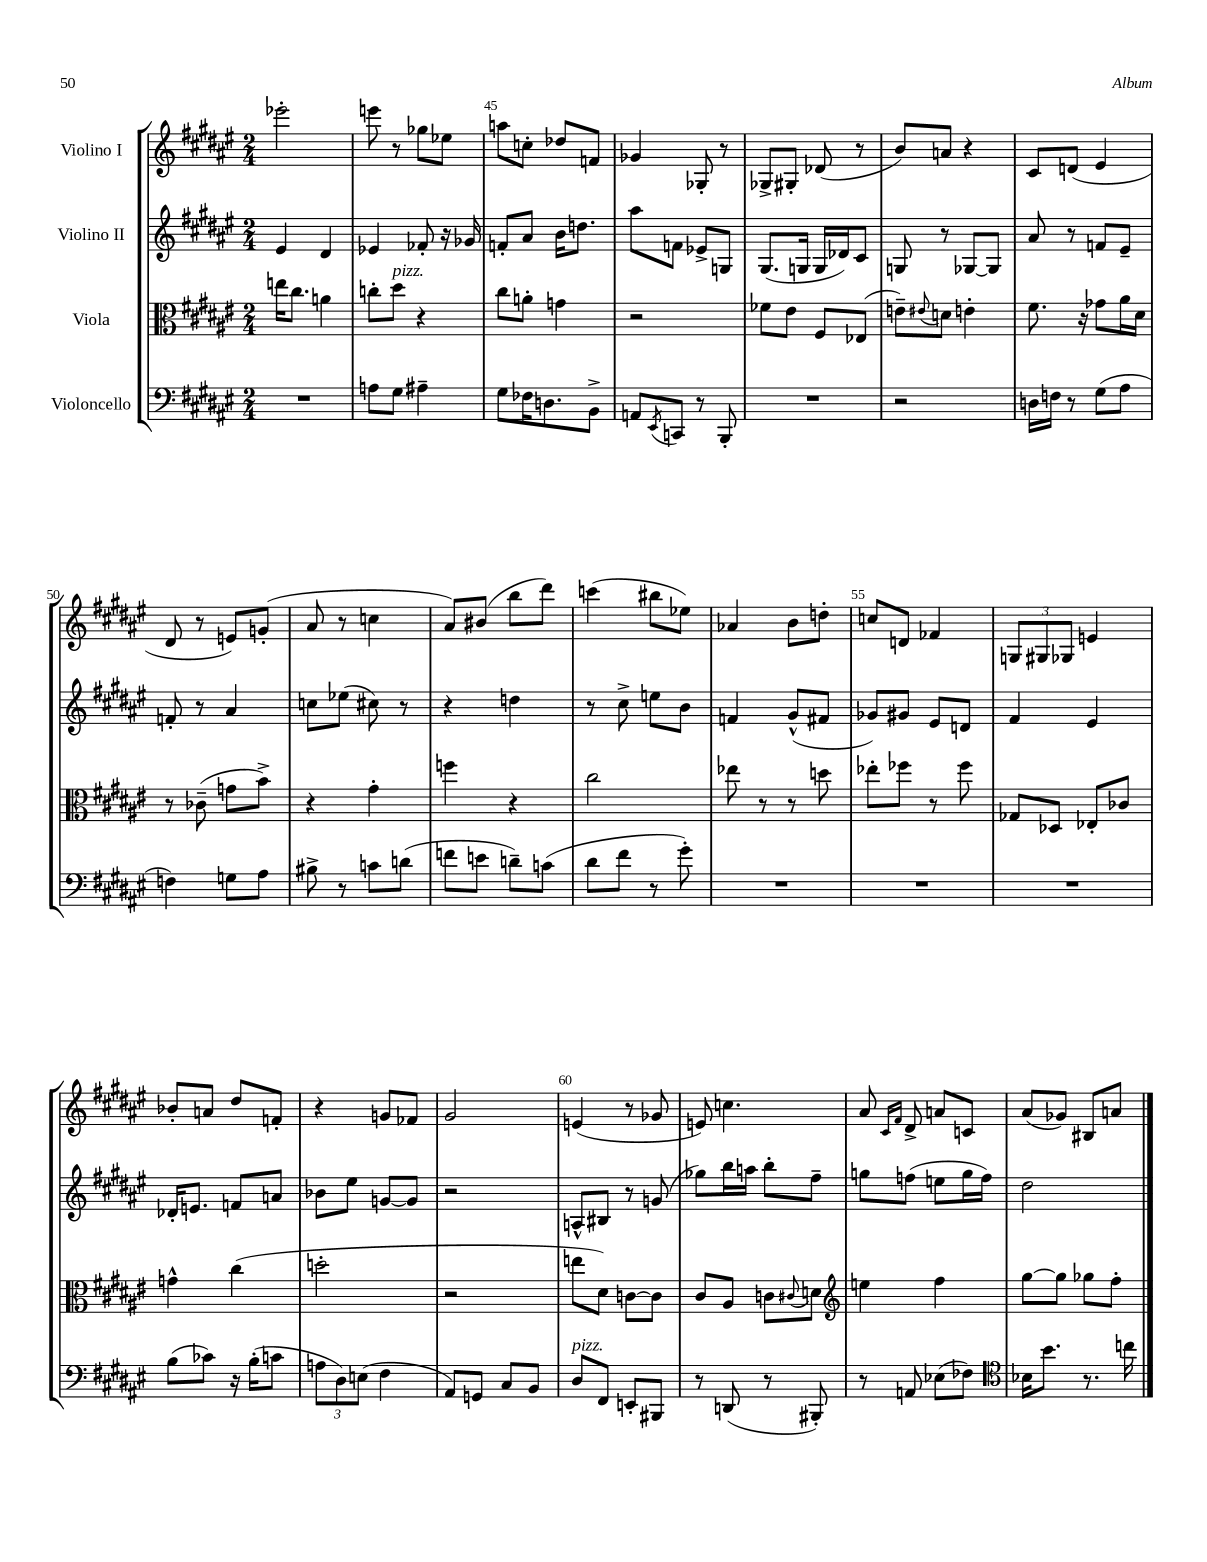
<<
\new StaffGroup <<
\new Staff = "s0" \with { instrumentName = "Violino I" } {
    \clef treble \key fis \major \numericTimeSignature \time 2/4
    ees'''2-. |
    e'''8 r8 ges''8 ees''8 |
    a''8 c''8-. des''8 f'8 |
    ges'4 ges8-. r8 |
    ges8-> gis8-. des'8( r8 |
    b'8) a'8 r4 |
    cis'8 d'8( eis'4 |
    dis'8 r8 e'8) g'8-.( |
    ais'8 r8 c''4 |
    ais'8) bis'8( b''8 dis'''8) |
    c'''4( bis''8 ees''8) |
    aes'4 b'8 d''8-. |
    c''8 d'8 fes'4 |
    \tuplet 3/2 { g8 gis8 ges8 } e'4 |
    bes'8-. a'8 dis''8 f'8-. |
    r4 g'8 fes'8 |
    gis'2 |
    e'4( r8 ges'8 |
    e'8) c''4. |
    ais'8 \grace { cis'16 fis'16 } dis'8-> a'8 c'8 |
    ais'8( ges'8) bis8 a'8 \bar "|." |
}
\new Staff = "s1" \with { instrumentName = "Violino II" } {
    \clef treble \key fis \major \numericTimeSignature \time 2/4
    eis'4 dis'4 |
    ees'4 fes'8-. r16 ges'16 |
    f'8-. ais'8 b'16 d''8. |
    ais''8 f'8 ees'8-> g8 |
    gis8.( g16 g16 des'16) cis'8 |
    g8 r8 ges8~ ges8 |
    ais'8 r8 f'8 eis'8-- |
    f'8-. r8 ais'4 |
    c''8 ees''8( cis''8) r8 |
    r4 d''4 |
    r8 cis''8-> e''8 b'8 |
    f'4 gis'8-^( fis'8 |
    ges'8) gis'8 eis'8 d'8 |
    fis'4 eis'4 |
    des'16-. e'8. f'8 a'8 |
    bes'8 eis''8 g'8~ g'8 |
    r2 |
    a8-^ bis8 r8 g'8( |
    ges''8) b''16 a''16 b''8-. fis''8-- |
    g''8 f''8( e''8 g''16 f''16) |
    dis''2 \bar "|." |
}
\new Staff = "s2" \with { instrumentName = "Viola" } {
    \clef alto \key fis \major \numericTimeSignature \time 2/4
    e''16 cis''8. a'4 |
    c''8-. dis''8^\markup { \italic "pizz." } r4 |
    cis''8 a'8-. g'4 |
    r2 |
    fes'8 eis'8 fis8 ees8( |
    e'8--) \appoggiatura { eis'8 } d'8 e'4-. |
    fis'8. r16 ges'8 ais'16 dis'16 |
    r8 ces'8--( g'8 b'8->) |
    r4 gis'4-. |
    f''4 r4 |
    cis''2 |
    ees''8 r8 r8 d''8 |
    ees''8-. fes''8 r8 fes''8 |
    ges8 des8 ees8-. ces'8 |
    g'4-^ cis''4( |
    d''2-. |
    r2 |
    e''8 dis'8) c'8~ c'8 |
    cis'8 ais8 c'8 \appoggiatura { cis'8 } d'8 |
    \clef treble e''4 fis''4 |
    gis''8~ gis''8 ges''8 fis''8-. \bar "|." |
}
\new Staff = "s3" \with { instrumentName = "Violoncello" } {
    \clef bass \key fis \major \numericTimeSignature \time 2/4
    R2 |
    a8 gis8 ais4-- |
    gis8 fes16 d8. b,8-> |
    a,8 \acciaccatura { eis,8 } c,8 r8 b,,8-. |
    R2 |
    r2 |
    d16 f16 r8 gis8( ais8 |
    f4) g8 ais8 |
    bis8-> r8 c'8 d'8( |
    f'8 e'8 d'8--) c'8( |
    dis'8 fis'8 r8 gis'8-.) |
    R2 |
    R2 |
    R2 |
    b8( ces'8) r16 b16-.( c'8 |
    \tuplet 3/2 { a8 dis8) e8( } fis4 |
    ais,8) g,8 cis8 b,8 |
    dis8^\markup { \italic "pizz." } fis,8 e,8-. bis,,8 |
    r8 d,8( r8 bis,,8-.) |
    r8 a,8 ees8( fes8) |
    \clef tenor bes16 b'8. r8. c''16 \bar "|." |
}
>>
>>
\layout { \context { \Score currentBarNumber = #43 \override BarNumber.break-visibility = ##(#f #t #t) barNumberVisibility = #(every-nth-bar-number-visible 5) } }
